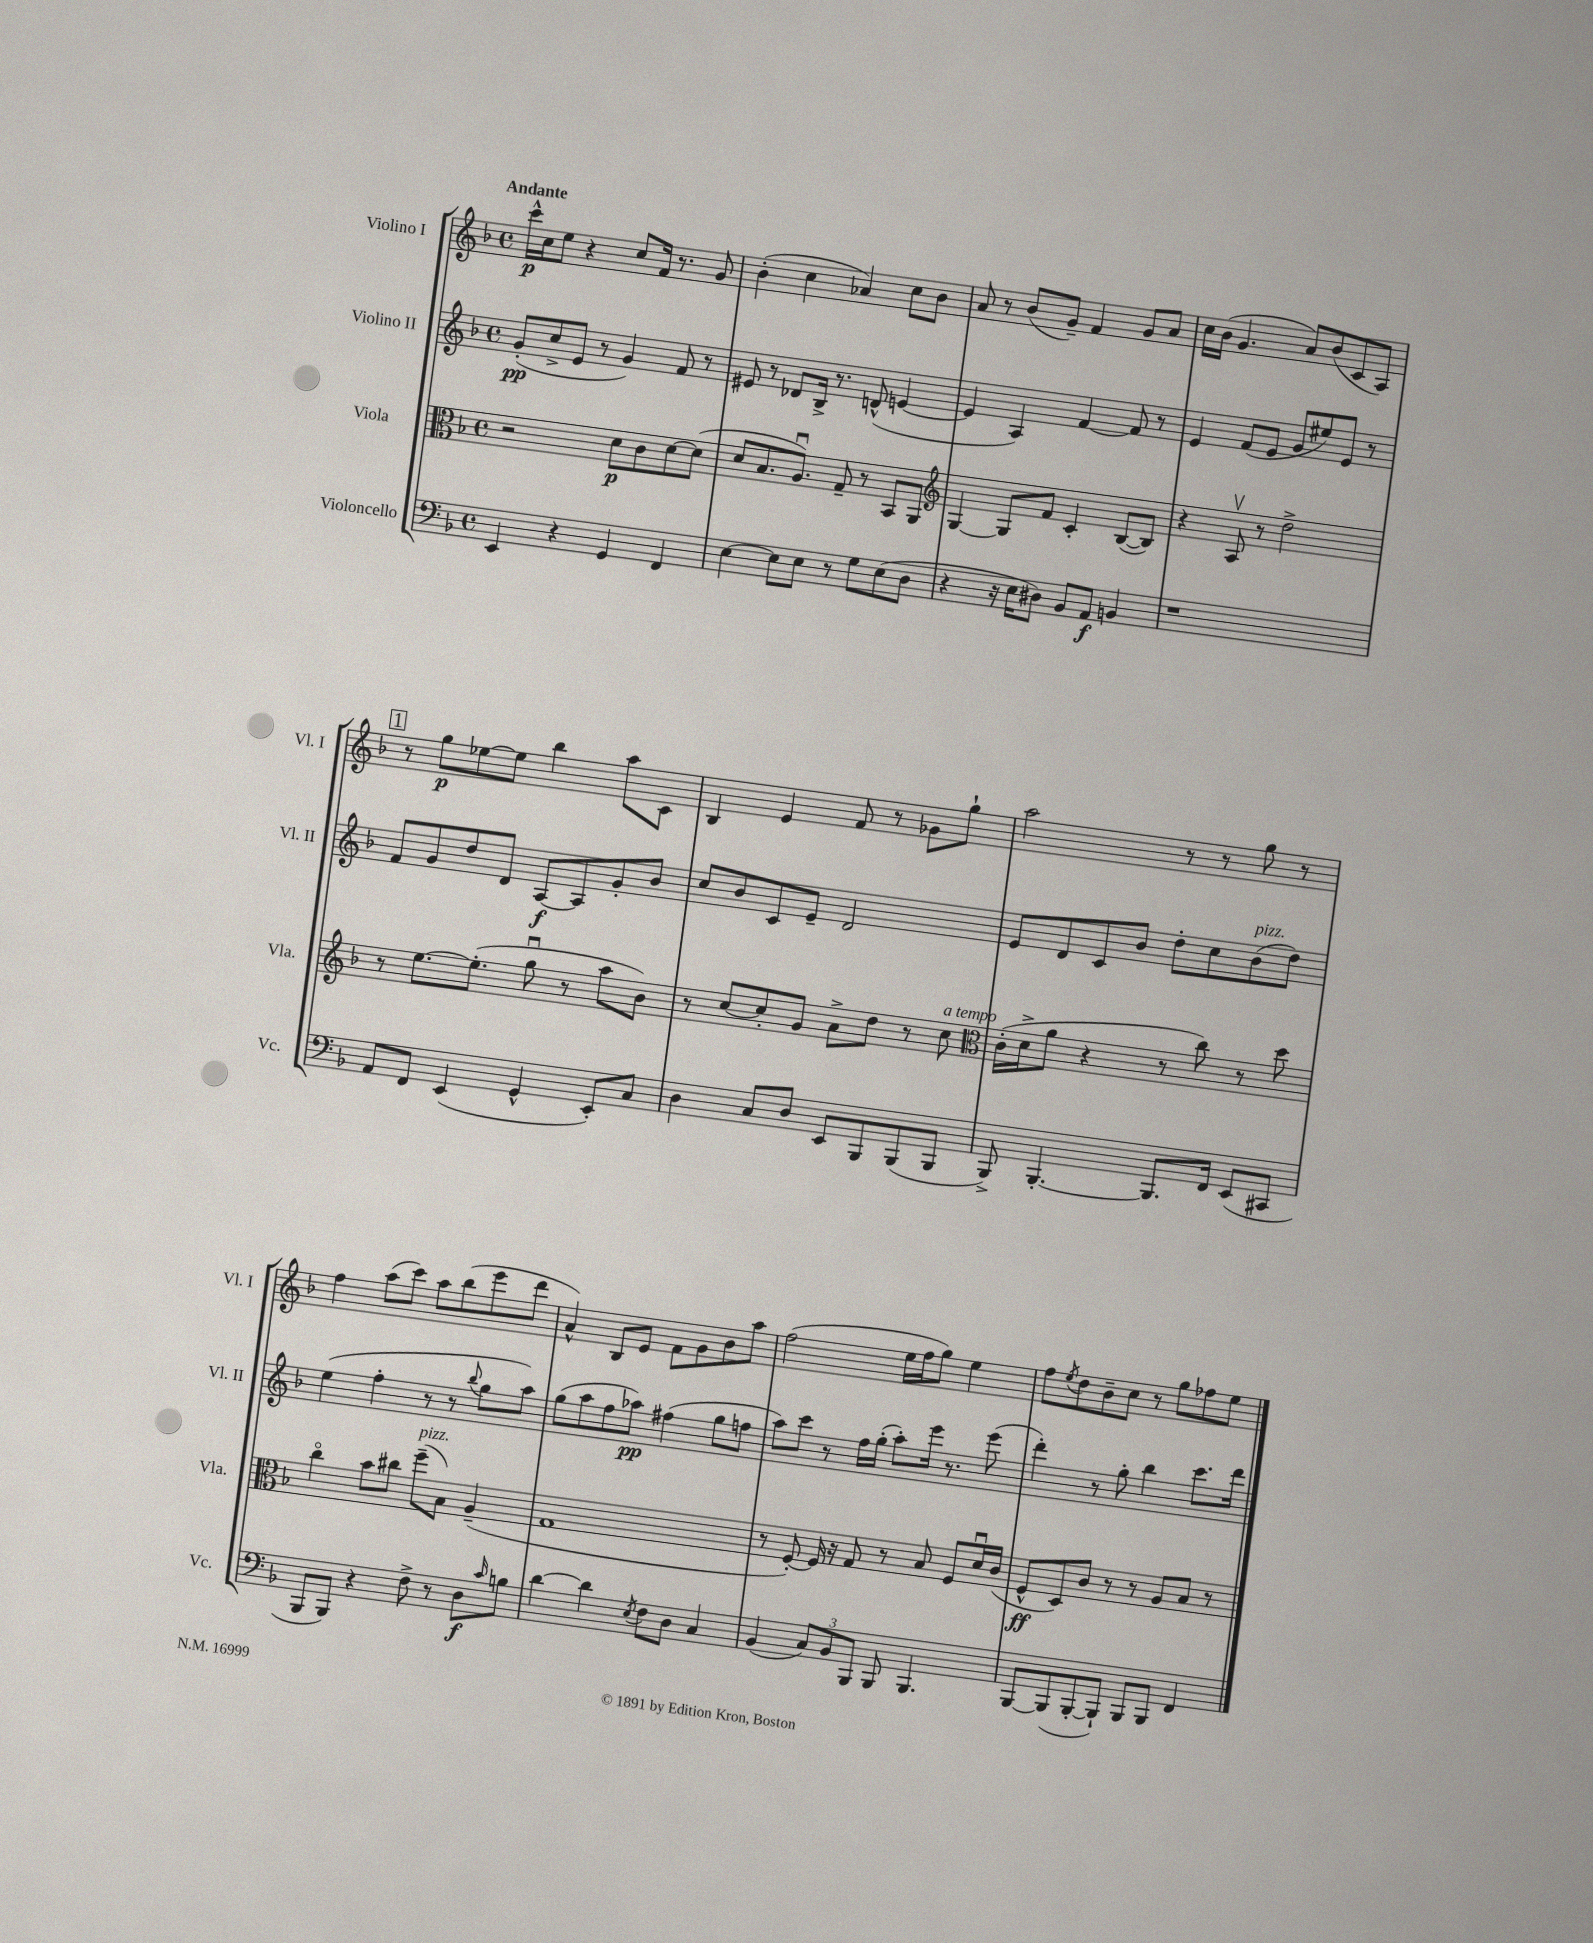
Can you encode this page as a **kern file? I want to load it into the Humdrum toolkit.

**kern	**kern	**kern	**kern
*staff4	*staff3	*staff2	*staff1
*clefF4	*clefC3	*clefG2	*clefG2
*k[b-]	*k[b-]	*k[b-]	*k[b-]
*M4/4	*M4/4	*M4/4	*M4/4
*met(c)	*met(c)	*met(c)	*met(c)
4EE	2r	(8g'	16ccc^^
.	.	.	16cc
.	.	8cc^	8ee
4r	.	8e	4r
.	.	8r	.
4GG	8d	4g)	8cc
.	8c	.	16f
.	.	.	8.r
4FF	[8d	8f	.
.	(8d]	8r	8g
=	=	=	=
[4E	8d	8e#	(4b-'
.	8.B-	8r	.
8E]	.	8d-	4cc
.	8.Au)	.	.
8E	.	16B-^	.
.	.	8.r	.
8r	8G~	.	4a-)
8G	8r	(8d^^	.
(8E	8BB-	[4e	8cc
8D	8AA	.	8b-
=	=	=	=
*	*clefG2	*	*
4r	[4G	4e]	8a
.	.	.	8r
16r	8G]	4A)	(8b-
16E	.	.	.
8D#)	8f	.	8g~)
8BB-	4c'	[4f	4f
8AA	.	.	.
4BB	([8B-	8f]	8g
.	8B-])	8r	8a
=	=	=	=
1r	4r	4e	16cc
.	.	.	(16b-
.	.	.	4.g
.	8Av	(8f	.
.	8r	8e	.
.	2dd^	8g	8a)
.	.	8ee#)	(8b-
.	.	8e	8c
.	.	8r	8A)
=	=	=	=
8AA	8r	8f	8r
8FF	[8.ee	8g	8gg
(4EE	.	8dd	[8ee-
.	(8.ee']	.	.
.	.	8d	8ee-]
4GG^^	8ggu	[8A	4bb-
.	8r	8A]	.
8EE')	8aa	8g'	8aa
8C	8b-)	8b-	8c
=	=	=	=
4D	8r	8cc	4B-
.	[8cc	8b-	.
8C	8cc']	8c	4e
8D	8g	8e~	.
8EE	8a^	2d	8f
8BBB-	8dd	.	8r
(8BBB-	8r	.	8g-
8BBB-	8cc	.	8gg`
=	=	=	=
*	*clefC3	*	*
8BBB-^)	(16c'	8e	2aa
.	16d^	.	.
[4.BBB-'	8a	8d	.
.	4r	8c	.
.	.	8b-	.
8.BBB-]	8r	8dd'	8r
.	8cc)	8cc	8r
16FF	.	.	.
(8EE	8r	(8b-	8gg
8CC#	8dd	8dd)	8r
=	=	=	=
8BBB-	4cco	(4ee	4ff
8BBB-)	.	.	.
4r	8b-	4ff'	(8aa
.	8cc#	.	8ccc)
8F^	(8ff~	8r	8aa
8r	8B-)	8r	(8bb-
.	.	8qqbb-	.
8D	(4A~	8gg	8eee
16qqc	.	.	.
8B	.	8aa)	8ddd
=	=	=	=
[4d	1G	(8gg	4a^^)
.	.	8aa	.
4d]	.	8ff	8B-
.	.	8aa-)	8e
8qE	.	.	.
8F	.	(4ff#	8f
8D	.	.	8g
4C	.	8gg	8b-
.	.	8ff	8aa
=	=	=	=
(4BB-	8r	8aa)	(2ff
.	[8F')	8ccc	.
12C)	16F]	8r	.
.	16r	.	.
12BB-	.	.	.
.	8G	16ff	.
12BBB-	.	.	.
.	.	(16gg'	.
8BBB-	8r	8aa')	16ee
.	.	.	16ff
4.BBB-	8B-	16eee	8gg)
.	.	8.r	.
.	8F	.	4ee
.	16du	(8eee	.
.	(16c	.	.
=	=	=	=
[8BBB-	8F^^	4ddd')	8ff
.	.	.	8qee
(8BBB-]	8D)	.	8dd
[8BBB-'	8c	8r	8b-~
8BBB-`])	8r	8gg'	8cc
8BBB-	8r	4bb-	8r
8BBB-	8A	.	8gg
4FF	8B-	8.ccc	8ff-
.	8r	.	8ee
.	.	16ddd	.
==	==	==	==
*-	*-	*-	*-
